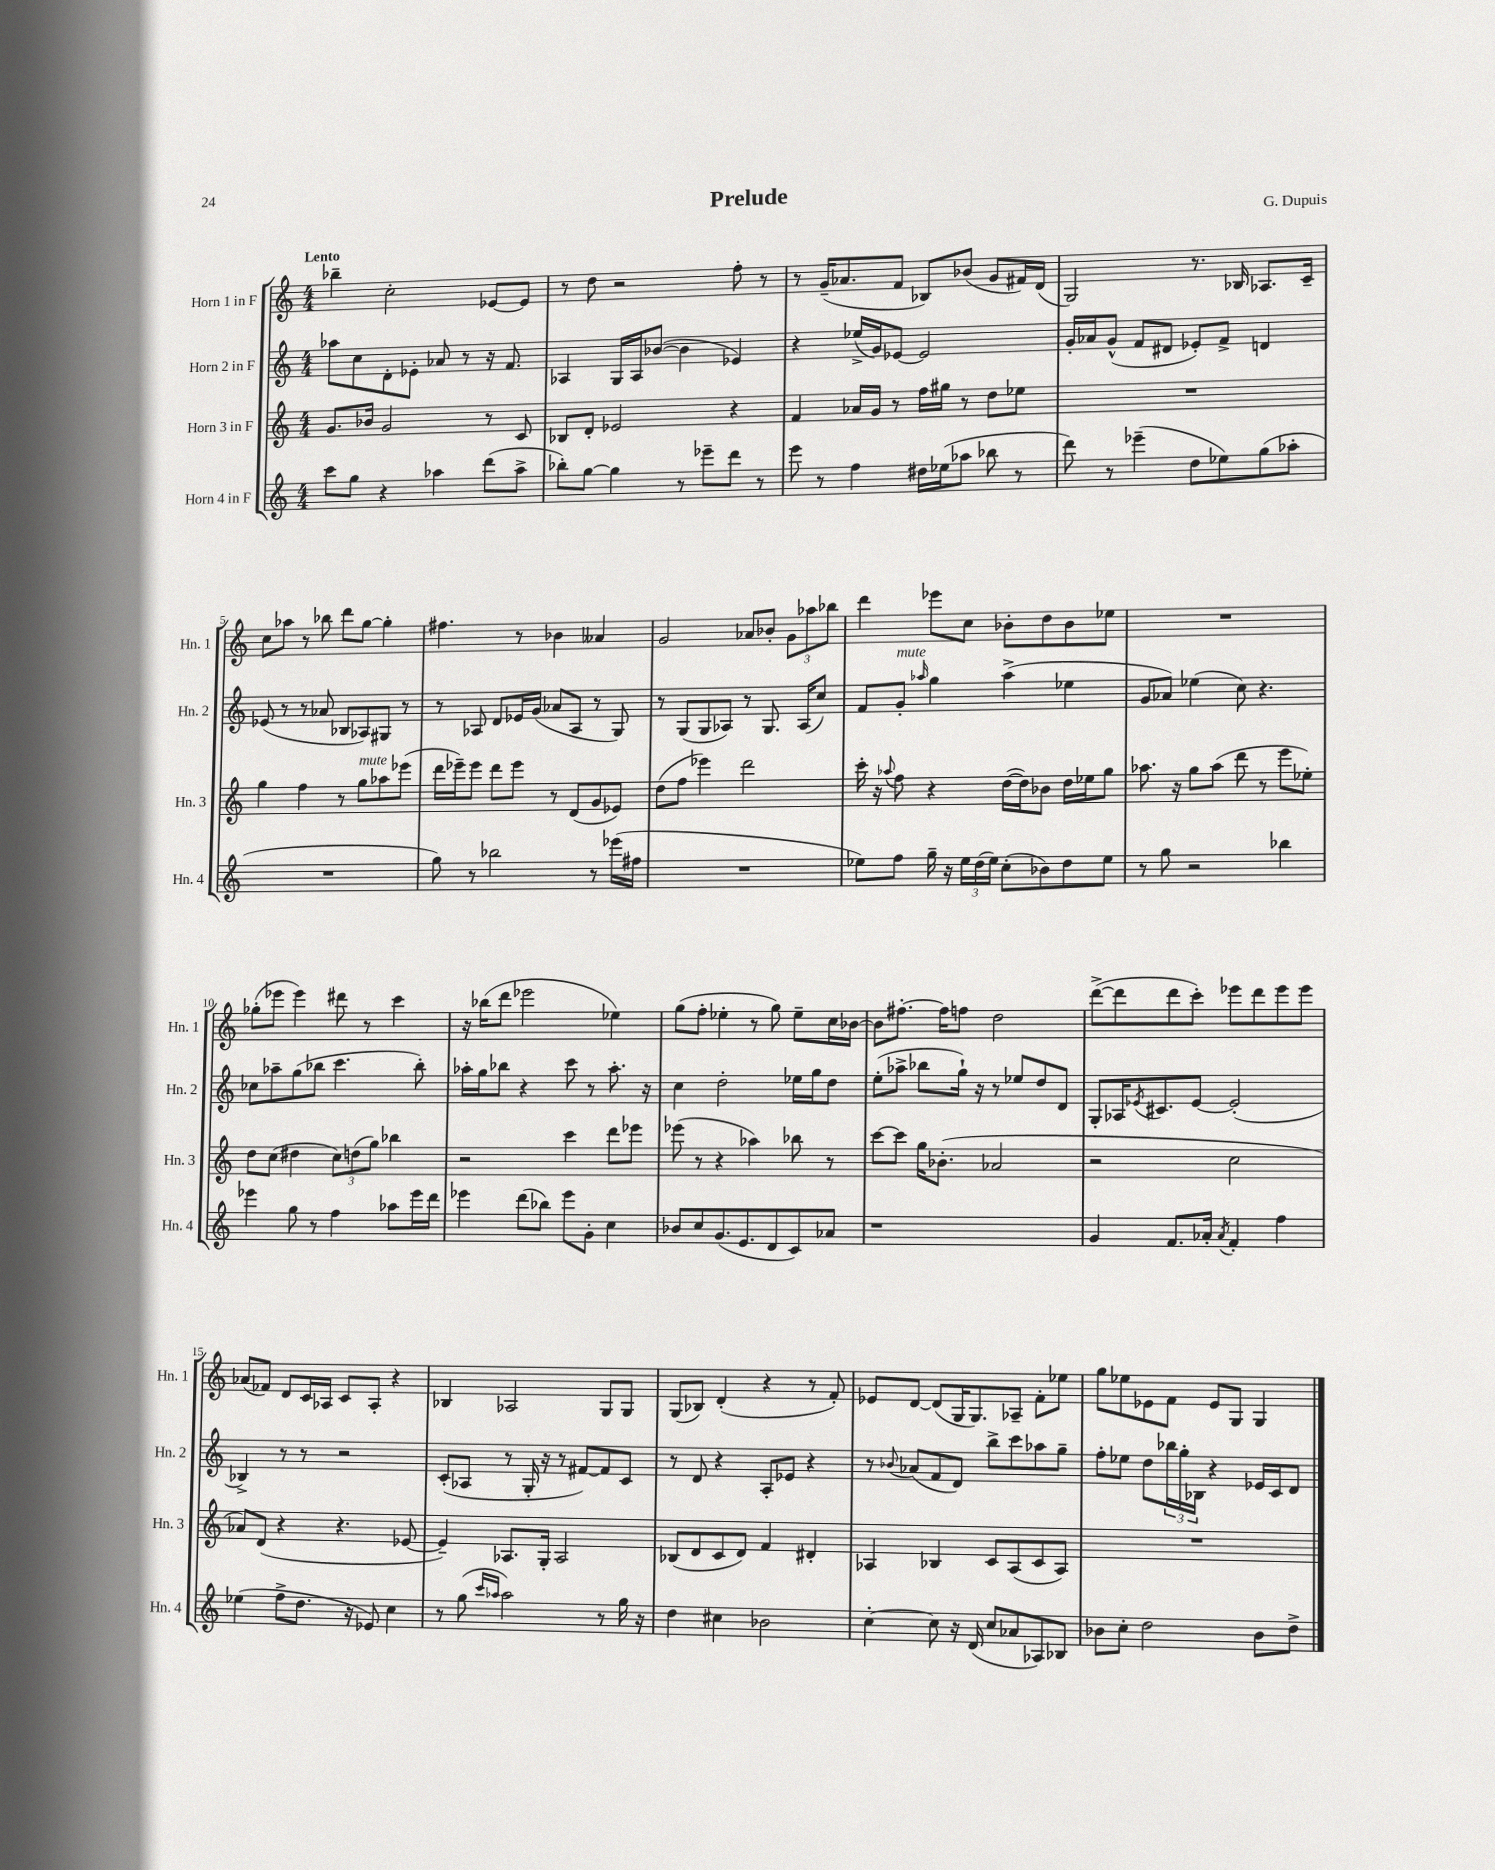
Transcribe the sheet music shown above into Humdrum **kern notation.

**kern	**kern	**kern	**kern
*staff4	*staff3	*staff2	*staff1
*clefG2	*clefG2	*clefG2	*clefG2
*k[]	*k[]	*k[]	*k[]
*M4/4	*M4/4	*M4/4	*M4/4
8ccc	8.g	8aa-	4bb-~
8gg	.	8cc	.
.	16b-	.	.
4r	2g	8d'	2cc'
.	.	8e-'	.
4aa-	.	8a-	.
.	.	8r	.
(8ddd	8r	16r	[8e-
.	.	8.f	.
8aa-^	8c	.	8e-]
=	=	=	=
8bb-')	8B-	4A-	8r
[8gg	8d'	.	8dd
4gg]	2e-	16G	2r
.	.	16A-	.
.	.	([8b-	.
8r	.	4b-]	.
8eee-~	.	.	.
8ddd	4r	4e-)	8ff'
8r	.	.	8r
=	=	=	=
8eee	4f	4r	8r
8r	.	.	(16g~
.	.	.	8.a-
4ff	16a-	(16ee-^	.
.	16g	16g)	.
.	8r	[8e-	8f
16dd#	16ff	2e-]	8B-)
(16ee-	16gg#	.	.
8aa-	8r	.	(8b-
8bb-	8dd	.	8g
8r	8ee-	.	16f#)
.	.	.	(16d
=	=	=	=
8ddd)	1r	16g'	2G)
.	.	16a-	.
8r	.	(8g^^	.
(4eee-~	.	8f	.
.	.	8d#	.
8dd	.	8e-')	8.r
8ee-)	.	8f^	.
.	.	.	16B-
(8gg	.	4d	8.A-
8aa-'	.	.	.
.	.	.	16c~
=	=	=	=
1r	4gg	(8e-	8cc
.	.	8r	8aa-
.	4ff	8r	8r
.	.	8a-	8bb-
.	8r	8B-	8ddd
.	8gg	8A-)	[8gg
.	8aa-	8G#	4gg']
.	(8eee-	8r	.
=	=	=	=
8gg)	16ddd	8r	4.ff#
.	16eee-~)	.	.
8r	8eee-	8A-	.
2bb-	8ddd	8d	.
.	8eee-	16e-	8r
.	.	(16g	.
.	8r	8a-	4b-
.	(8d	8A-	.
8r	8g	8r	4a--
(16eee-	8e-)	8G)	.
16ff#	.	.	.
=	=	=	=
1r	(8dd	8r	2g
.	8ff	(8G	.
.	4eee-)	8G	.
.	.	8A-)	.
.	2ddd	8r	8a-
.	.	8.G	8b-'
.	.	.	12g
.	.	(16A-	.
.	.	.	12aa-
.	.	8cc)	.
.	.	.	12bb-
=	=	=	=
8ee-)	16ccc'	8f	4ddd
.	16r	.	.
.	8qqaa-	.	.
8ff	8ff	8g'	.
.	.	16qqaa-	.
16gg~	4r	4gg	8eee-
16r	.	.	.
24ee-	.	.	8cc
(24dd	.	.	.
24ee-)	.	.	.
(8cc'	([16dd	(4aa-^	8b-'
.	16dd])	.	.
8b-)	8b-	.	8dd
8dd	16dd	4ee-	8b-
.	16ee-	.	.
8ee-	8gg	.	8ee-
=	=	=	=
8r	8.aa-	8g	1r
8gg	.	8a-)	.
.	16r	.	.
2r	8gg	(4ee-	.
.	(8aa-	.	.
.	8ddd	8cc)	.
.	8r	4.r	.
4bb-	8eee	.	.
.	8ee-')	.	.
=	=	=	=
4eee-	8dd	8cc-	(8gg-'
.	(8cc	8aa-~	8eee-
8gg	4dd#	(8gg	4eee-)
8r	.	8bb-	.
4ff	12cc)	4.ccc	8ddd#
.	(12dd	.	.
.	.	.	8r
.	12gg)	.	.
8aa-	4bb-	.	4ccc
16eee-	.	8bb-')	.
16ddd	.	.	.
=	=	=	=
4eee-	2r	16aa-'	16r
.	.	16gg	(16bb-
.	.	8bb-	8ddd
(8ddd	.	4r	2eee-
8bb-)	.	.	.
8eee-	4ccc	8ccc	.
8g'	.	8r	.
4cc	8ddd	8.aa-'	4ee-)
.	8eee-	.	.
.	.	16r	.
=	=	=	=
8b-	(8eee-	4cc	(8gg
8cc	8r	.	8ff'
(8.g	4r	2dd'	4ee-'
8.e	.	.	.
.	4aa-)	.	8r
8d	.	.	8gg)
8c)	8bb-	16ee-	8ee-~
.	.	16gg	.
8a-	8r	8dd	16cc
.	.	.	[16b-
=	=	=	=
1r	[8ccc	(8ee'	8b-]
.	8ccc]	8aa-^	[8.ff#'
.	16gg	8bb-	.
.	(8.b-'	.	16ff#]
.	.	16gg`)	8ff
.	.	16r	.
.	2a-	8r	2dd
.	.	8ee-	.
.	.	8dd	.
.	.	8d	.
=	=	=	=
4g	2r	8G'	([8ddd^
.	.	16A-	8ddd]
.	.	8qe-	.
.	.	8.c#	.
8.f	.	.	8ddd
.	.	[8e-	8ccc')
16a-'	.	.	.
8qa-	.	.	.
4f'	2cc	(2e-']	8eee-
.	.	.	8ddd
4ff	.	.	8eee-
.	.	.	8eee-
=	=	=	=
(4ee-	8a-)	4B-^)	(8a-
.	(8d	.	8f-)
8ff^	4r	8r	8d
8.dd	.	8r	16c
.	.	.	16A-
.	4.r	2r	8c
16r	.	.	.
8e-)	.	.	8A-'
4cc	.	.	4r
.	[8e-	.	.
=	=	=	=
8r	4e-~])	(8c'	4B-
(8gg	.	8A-	.
16qqccc	.	.	.
16qqaa-	.	.	.
2aa-)	8.A-	8r	2A-
.	.	16G'	.
.	16G'	16r	.
.	2A-	8r	.
.	.	[8f#)	.
8r	.	8f#]	8G
16gg	.	8c	8G
16r	.	.	.
=	=	=	=
4dd	(8B-	8r	(8G
.	8d	8d	8B-)
4cc#	8c	4r	(4d'
.	8d)	.	.
2b-	4f	8A'	4r
.	.	8e-	.
.	4d#'	4r	8r
.	.	.	8f')
=	=	=	=
[4cc'	4A-	8r	8e-
.	.	8qqb-	.
.	.	(8a-	[8d
8cc]	4B-	8f	(8d]
16r	.	8d)	16G
(16d	.	.	8.G)
8cc	8c	8bb^	.
8a-	(8A-	8ccc	8A-~
8A-)	8c	8aa-	8f'
8B-	8A-)	8gg~	8ee-
=	=	=	=
8b-	1r	8ff'	8gg
8cc'	.	8ee-	8ee-
2dd	.	8dd	8e-
.	.	24bb-	8f
.	.	24gg'	.
.	.	24B-	.
.	.	4r	8e-
.	.	.	8G
8b-	.	16e-	4G
.	.	16c	.
8dd^	.	8d	.
==	==	==	==
*-	*-	*-	*-
